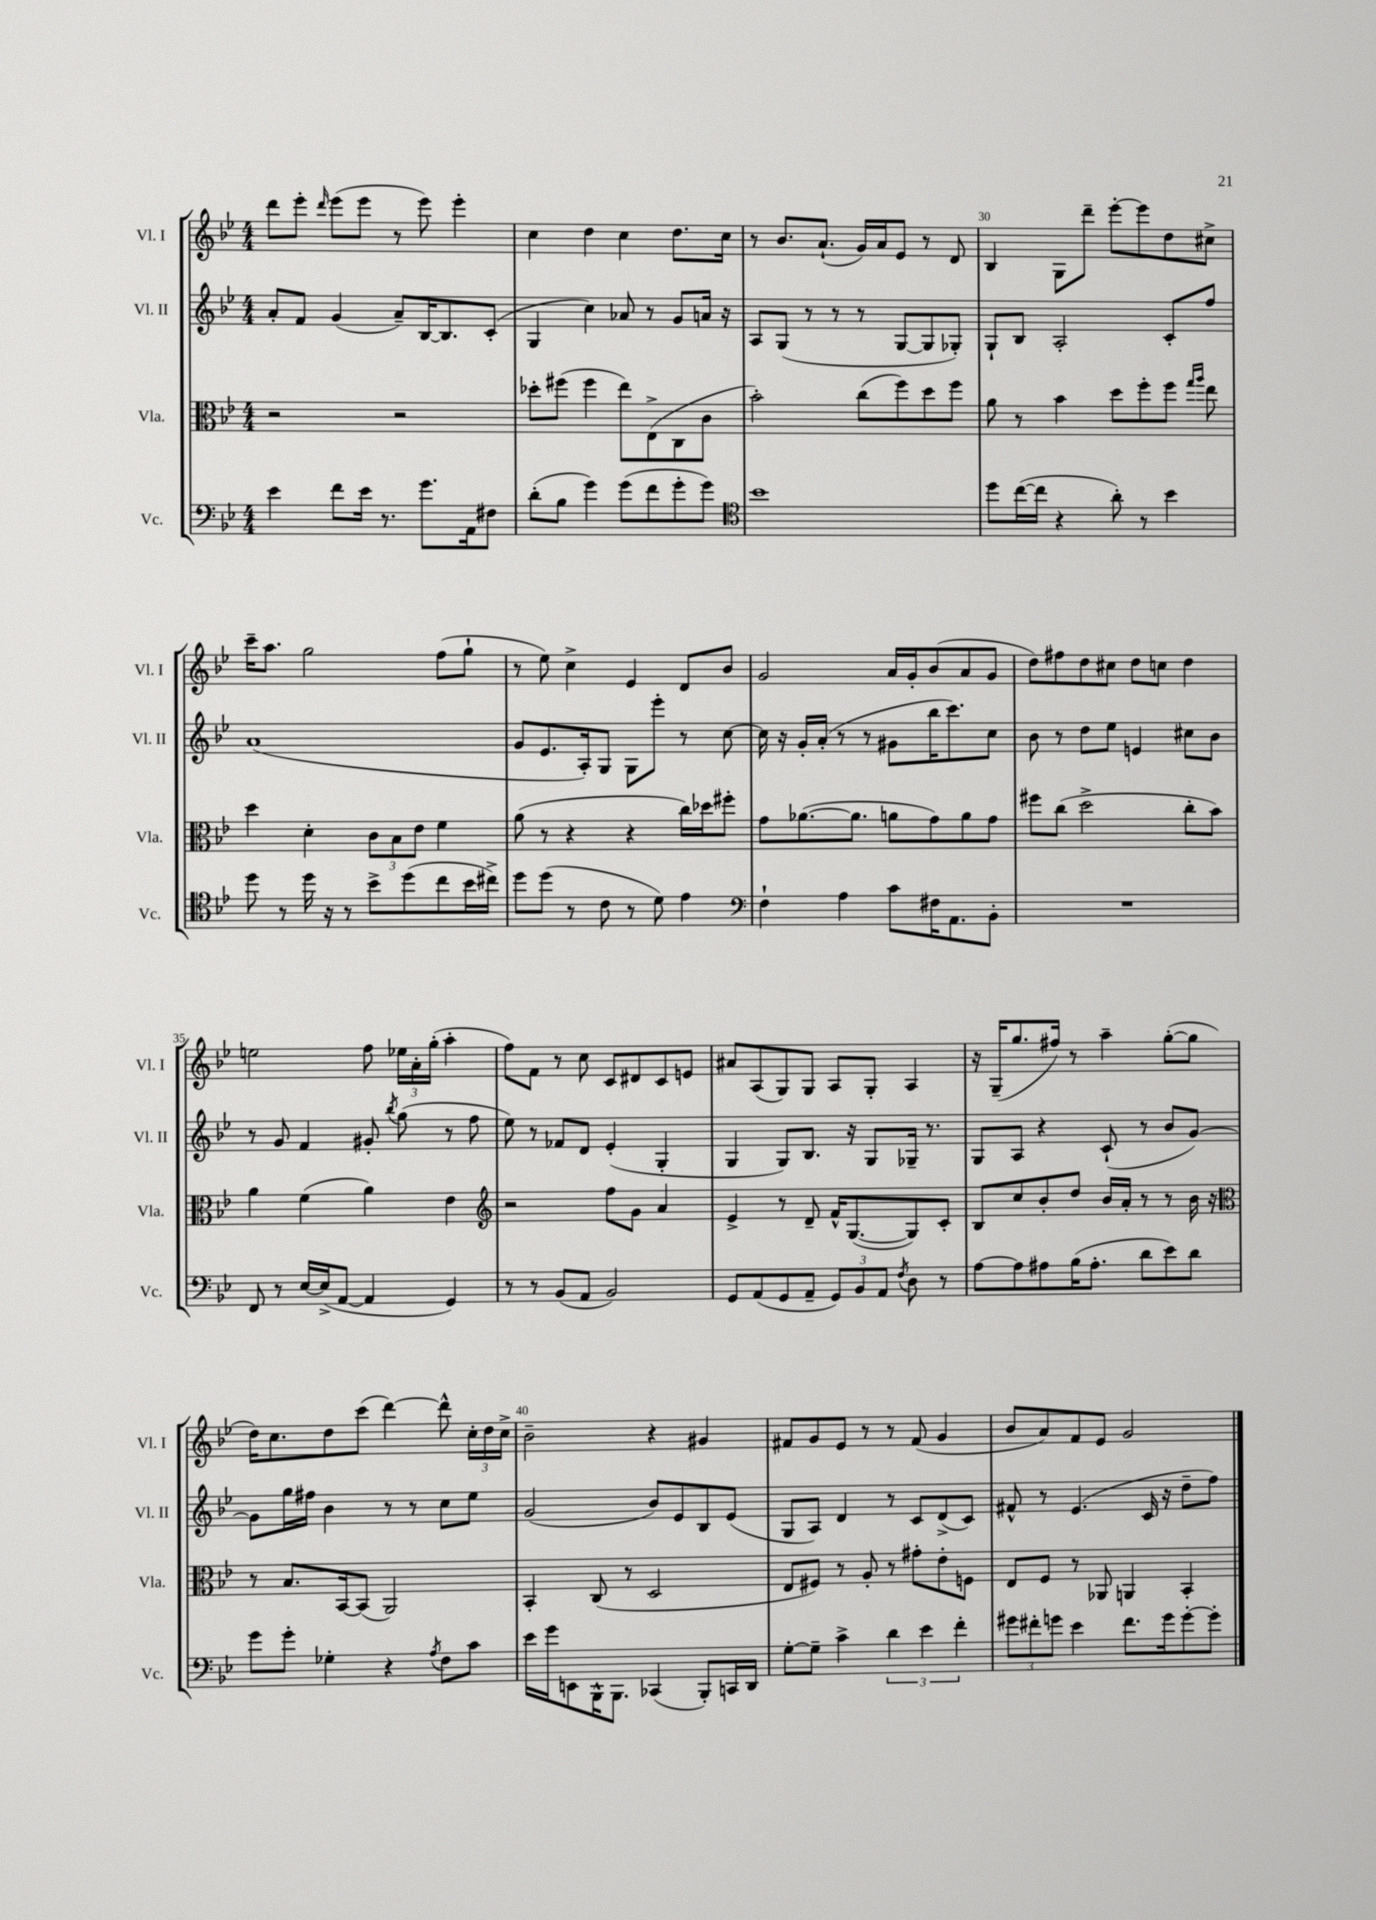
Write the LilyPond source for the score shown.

<<
\new StaffGroup <<
\new Staff = "s0" \with { instrumentName = "Vl. I" shortInstrumentName = "Vl. I" } {
    \clef treble \key bes \major \numericTimeSignature \time 4/4
    \autoBeamOff d'''8[ ees'''8]-. \grace { d'''16 } ees'''8[( ees'''8] r8 ees'''8) ees'''4-. |
    c''4 d''4 c''4 d''8.[ c''16] |
    r8 bes'8.[ a'8.]-!( g'16[) a'16 ees'8] r8 d'8 |
    bes4 g8[ d'''8]-- ees'''8[~-. ees'''8 d''8 cis''8]-> |
    c'''16[-- a''8.] g''2 f''8[( g''8]-! |
    r8 ees''8) c''4-> ees'4 d'8[ bes'8] |
    g'2 a'16[ g'16-. bes'8( a'8 g'8] |
    d''8[) fis''8 d''8 cis''8] d''8[ c''8] d''4 |
    e''2 f''8 \tuplet 3/2 { ees''16[ a'16-. g''16]-.( } a''4-. |
    f''8[) f'8] r8 c''8 c'8[ dis'8 c'8 e'8] |
    ais'8[ a8( g8) g8] a8[ g8]-. a4 |
    r16 g16[--( g''8. fis''16]) r8 a''4-- g''8[~-.( g''8] |
    d''16[) c''8. d''8 c'''8]( d'''4~) d'''8-^ \tuplet 3/2 { c''16[-. d''16 c''16]-> } |
    bes'2-- r4 gis'4 |
    fis'8[ g'8 ees'8] r8 r8 fis'8( g'4 |
    bes'8[ a'8) f'8 ees'8] g'2 \bar "|." |
}
\new Staff = "s1" \with { instrumentName = "Vl. II" shortInstrumentName = "Vl. II" } {
    \clef treble \key bes \major \numericTimeSignature \time 4/4
    \autoBeamOff a'8[-. f'8] g'4( a'8[--) bes16~ bes8. c'8]-.( |
    g4 c''4) aes'8 r8 g'8[ a'16] r16 |
    a8[ g8]( r8 r8 r8 g8[~ g8 ges8]-.) |
    g8[-! bes8] a2-. c'8[-. f''8] |
    a'1( |
    g'8[ ees'8. a16-.) g8] g8[ ees'''8]-. r8 c''8~ |
    c''16 r16 g'16[-. a'16]-.( r8 r8 gis'8[ bes''16 c'''8.) c''8] |
    bes'8 r8 d''8[ ees''8] e'4 cis''8[ bes'8] |
    r8 g'8 f'4 gis'8-. \acciaccatura { bes''8 } g''8( r8 f''8 |
    ees''8) r8 fes'8[ d'8] ees'4-.( g4-. |
    g4 g8[) bes8.] r16 g8[ ges16]-- r8. |
    g8[ a8] r4 c'8-!( r8 bes'8[ g'8]~) |
    g'8[ g''16 fis''16] bes'4 r8 r8 c''8[ ees''8] |
    g'2( bes'8[) ees'8 bes8 ees'8]( |
    g8[ a8]) d'4 r8 c'8[ d'8->( c'8]) |
    fis'8-^ r8 ees'4.( c'16 r16 d''8[-- f''8]) \bar "|." |
}
\new Staff = "s2" \with { instrumentName = "Vla." shortInstrumentName = "Vla." } {
    \clef alto \key bes \major \numericTimeSignature \time 4/4
    \autoBeamOff r2 r2 |
    des''8[-. fis''8]( fis''4 ees''8[) ees8->( c8 c'8] |
    bes'2-.) c''8[( f''8) d''8 f''8] |
    a'8 r8 bes'4 d''8[ f''8-. f''8] \grace { g''16[ a''16] } ees''8 |
    d''4 d'4-. \tuplet 3/2 { c'8[ bes8 ees'8] } f'4 |
    a'8( r8 r4 r4 c''16[) des''16 fis''8]-. |
    g'8[ aes'8.~( aes'8.] a'8[ g'8) a'8 g'8] |
    fis''8[ c''8]( d''2-> c''8[-. bes'8]) |
    a'4 f'4( a'4) ees'4 |
    \clef treble r2 f''8[ g'8] a'4 |
    ees'4-> r8 d'8-- f'16[-^ g8.~( g8) c'8]-. |
    bes8[ c''8 bes'8-. d''8] bes'16[ a'16]-. r8 r8 bes'16 r16 |
    \clef alto r8 bes8.[ bes,16~ bes,8]( a,2) |
    bes,4-. c8( r8 d2 |
    ees8[ fis8]) r8 a8-. r8 gis'8[-. ees'8-. f8] |
    ees8[ f8] r8 aes,8 a,4 bes,4-. \bar "|." |
}
\new Staff = "s3" \with { instrumentName = "Vc." shortInstrumentName = "Vc." } {
    \clef bass \key bes \major \numericTimeSignature \time 4/4
    \autoBeamOff ees'4 f'8[ ees'16] r8. g'8.[ a,16 fis8] |
    d'8[-.( bes8] g'4) g'8[( f'8 g'8-. g'8]) |
    \clef tenor bes'1 |
    d''8[ c''16~( c''16] r4 a'8-.) r8 bes'4 |
    d''8 r8 d''16 r16 r8 bes'8[-> d''8( c''8 bes'16 cis''16]->) |
    d''8[ d''8]( r8 c'8 r8 d'8) ees'4 |
    \clef bass f4-! a4 c'8[ fis16 a,8. bes,8]-. |
    R1 |
    f,8 r8 ees16[~ ees16->( a,8]~ a,4 g,4) |
    r8 r8 bes,8[( a,8] bes,2) |
    g,8[ a,8( g,8 a,8]-- \tuplet 3/2 { g,8[) bes,8 a,8] } \acciaccatura { f8 } d8 r8 |
    a8[~ a8 ais8 bes16( ais8.]-. d'8[ ees'8) d'8] |
    g'8[ g'8]-. ges4-. r4 \acciaccatura { a8 } f8[ c'8] |
    ees'16[ g'16 e,8 bes,,16-^ bes,,8.] ces,4( bes,,8[-.) c,16 d,16] |
    g8[~-. g8]-- c'4-> \tuplet 3/2 { d'4 ees'4 f'4-. } |
    \tuplet 3/2 { gis'8[ fis'8-. g'8] } ees'4 fis'8.[ g'16 g'8~-. g'8]-. \bar "|." |
}
>>
>>
\layout { \context { \Score currentBarNumber = #27 \override BarNumber.break-visibility = ##(#f #t #t) barNumberVisibility = #(every-nth-bar-number-visible 5) } }
